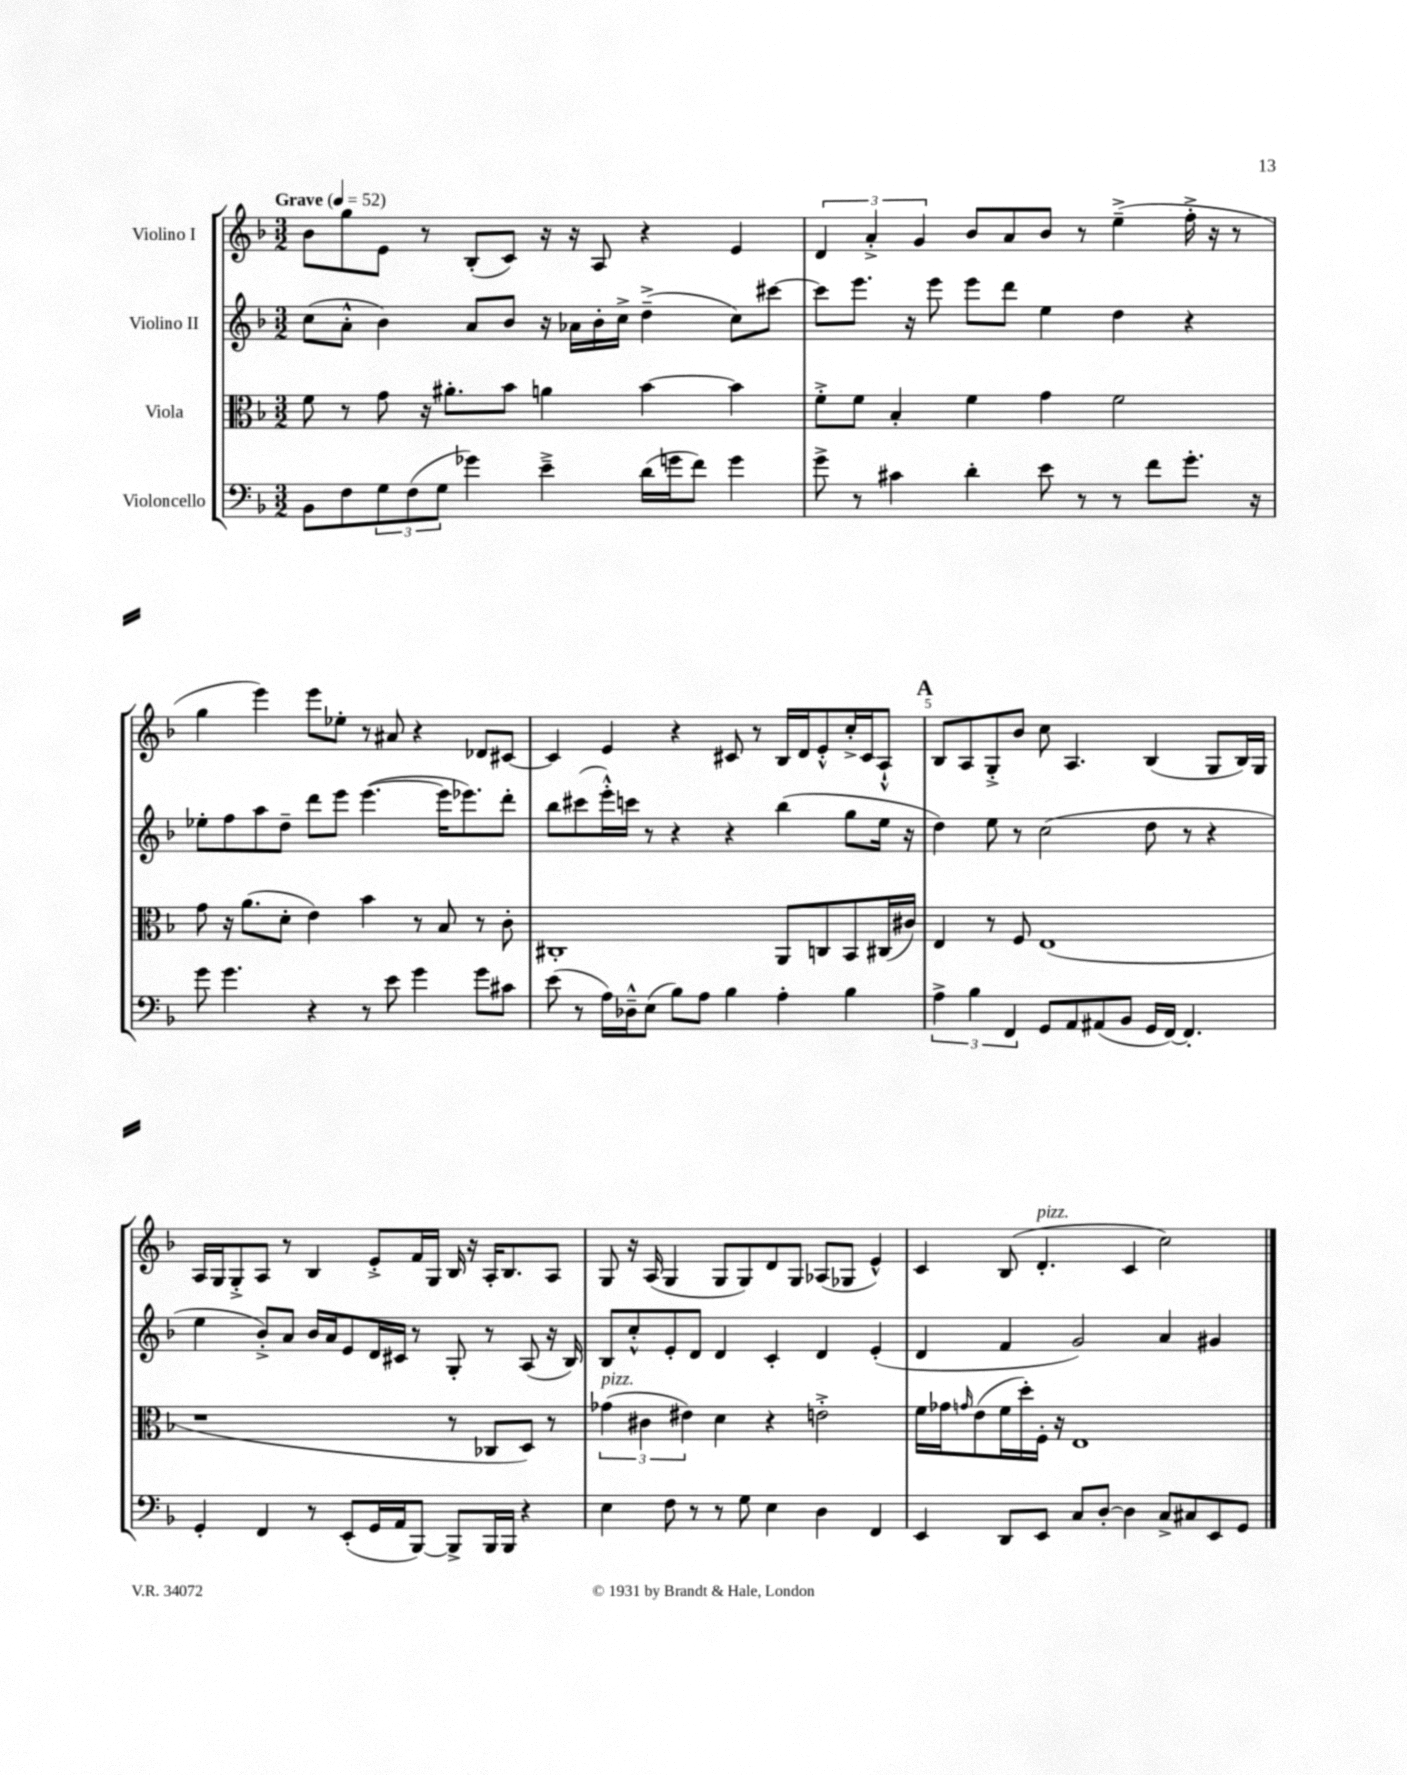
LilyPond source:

<<
\new StaffGroup <<
\new Staff = "s0" \with { instrumentName = "Violino I" } {
    \clef treble \key f \major \numericTimeSignature \time 3/2 \tempo "Grave" 4 = 52
    bes'8 g''8 e'8 r8 bes8-.( c'8) r16 r16 a8 r4 e'4 |
    \tuplet 3/2 { d'4 a'4-.-> g'4 } bes'8 a'8 bes'8 r8 e''4--->( f''16-.-> r16 r8 |
    g''4 e'''4) e'''8 ees''8-. r8 ais'8 r4 des'8 cis'8~ |
    cis'4 e'4 r4 cis'8 r8 bes16 d'16 e'8-.-^ c''16-.-> cis'16 a8-!-^ |
    \mark \markup { \bold "A" } bes8 a8 g8-.-> bes'8 c''8 a4. bes4( g8 bes16) g16 |
    a16 g16 g8-.-> a8 r8 bes4 e'8-.-> f'16 g16 bes16 r16 a16-. bes8. a8 |
    g8 r16 a16( g4 g8 g8) d'8 g8 aes8( ges8 e'4-^) |
    c'4 bes8( d'4.-.^\markup { \italic "pizz." } c'4 c''2) \bar "|." |
}
\new Staff = "s1" \with { instrumentName = "Violino II" } {
    \clef treble \key f \major \numericTimeSignature \time 3/2
    c''8( a'8-.-^ bes'4) a'8 bes'8 r16 aes'16 bes'16-. c''16-> d''4--->( c''8) cis'''8~ |
    cis'''8 e'''8. r16 e'''8 e'''8 d'''8 e''4 d''4 r4 |
    ees''8-. f''8 a''8 d''8-- d'''8 e'''8 e'''4.~( e'''16 ees'''8.) d'''8-. |
    bes''8 cis'''8( e'''16-.-^) c'''16 r8 r4 r4 bes''4( g''8 e''16 r16 |
    \mark \markup { \bold "A" } d''4) e''8 r8 c''2( d''8 r8 r4 |
    e''4 bes'8-.->) a'8 bes'16 a'16 e'8 d'16 cis'16 r8 g8-. r8 a8( r16 bes16) |
    bes8 c''8-.-^ e'8-. d'8 d'4 c'4-. d'4 e'4-.( |
    d'4 f'4 g'2) a'4 gis'4 \bar "|." |
}
\new Staff = "s2" \with { instrumentName = "Viola" } {
    \clef alto \key f \major \numericTimeSignature \time 3/2
    f'8 r8 g'8 r16 ais'8.-. bes'8 a'4 bes'4~ bes'4 |
    f'8-.-> f'8 bes4-. f'4 g'4 f'2 |
    g'8 r16 a'8.( d'8-. e'4) bes'4 r8 bes8 r8 c'8-. |
    cis1-. a,8 c8 bes,8 cis16( cis'16) |
    \mark \markup { \bold "A" } e4 r8 f8 e1( |
    r1 r8 ces8 d8) r8 |
    \tuplet 3/2 { ges'4^\markup { \italic "pizz." }( cis'4 eis'4) } d'4 r4 e'2-.-> |
    f'16 ges'16 \grace { g'16 } e'8( f'16 d''16-.) f16-. r16 e1 \bar "|." |
}
\new Staff = "s3" \with { instrumentName = "Violoncello" } {
    \clef bass \key f \major \numericTimeSignature \time 3/2
    bes,8 f8 \tuplet 3/2 { g8 f8( g8 } ges'4) e'4---> d'16( g'16 f'8) g'4 |
    g'8-> r8 cis'4 d'4-. e'8 r8 r8 f'8 g'8.-. r16 |
    g'8 g'4. r4 r8 e'8 g'4 g'8 cis'8 |
    e'8( r8 a16) des16---^ e8( bes8) a8 bes4 a4-. bes4 |
    \mark \markup { \bold "A" } \tuplet 3/2 { a4-> bes4 f,4 } g,8 a,8 ais,8( bes,8 g,16 f,16~) f,4.-. |
    g,4-. f,4 r8 e,8-.( g,16 a,16 bes,,8~) bes,,8-> bes,,16 bes,,16 r4 |
    e4 f8 r8 r8 g8 e4 d4 f,4 |
    e,4 d,8 e,8 c8 d8~-. d4 c8-> cis8 e,8 g,8 \bar "|." |
}
>>
>>
\layout { \context { \Score \override BarNumber.break-visibility = ##(#f #t #t) barNumberVisibility = #(every-nth-bar-number-visible 5) } }
